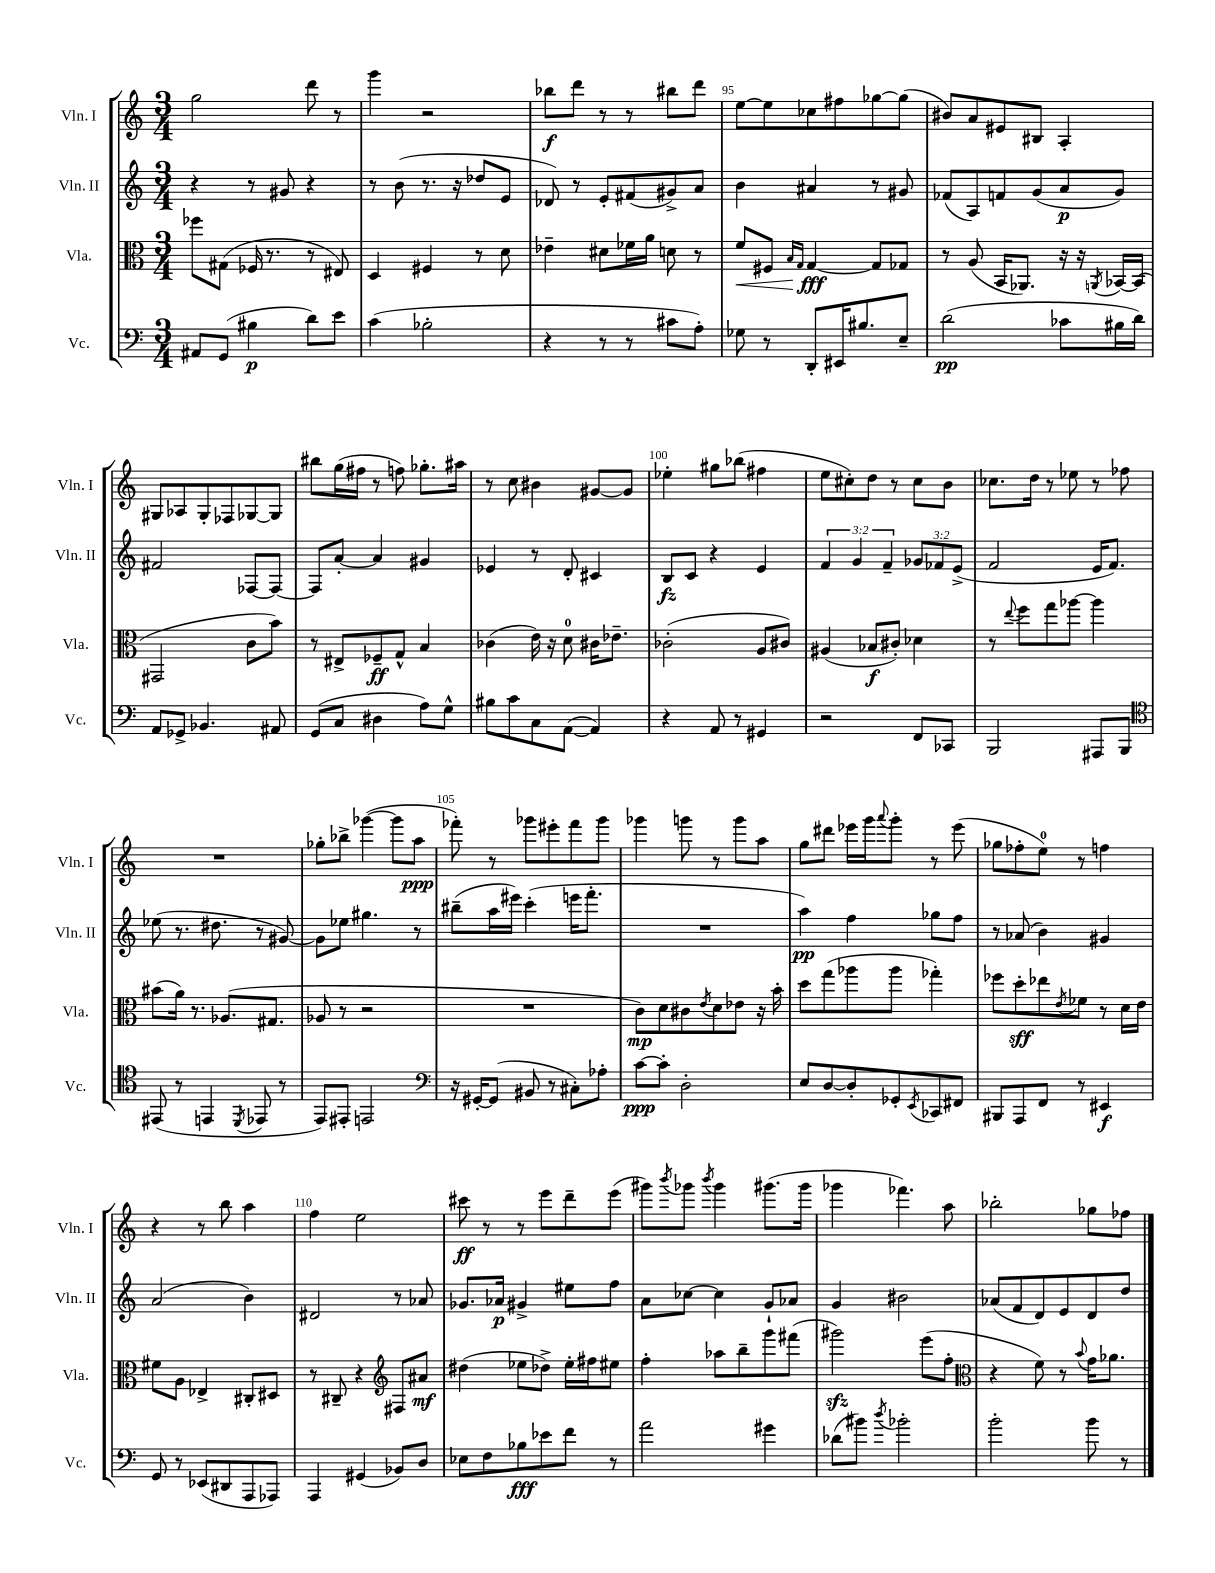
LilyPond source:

<<
\new StaffGroup <<
\new Staff = "s0" \with { instrumentName = "Vln. I" shortInstrumentName = "Vln. I" } {
    \clef treble \key c \major \numericTimeSignature \time 3/4
    g''2 d'''8 r8 |
    g'''4 r2 |
    bes''8\f d'''8 r8 r8 bis''8 d'''8 |
    e''8~ e''8 ces''8 fis''8 ges''8~ ges''8( |
    bis'8) a'8 eis'8 bis8 a4-. |
    gis8 aes8 gis8-. fes8 ges8~ ges8 |
    bis''8 g''16( fis''16 r8 f''8) ges''8.-. ais''16 |
    r8 c''8 bis'4 gis'8~ gis'8 |
    ees''4-. gis''8 bes''8( fis''4 |
    e''8 cis''8-.) d''8 r8 cis''8 b'8 |
    ces''8. d''16 r8 ees''8 r8 fes''8 |
    R2. |
    ges''8-. bes''8-> ges'''4~( ges'''8 a''8\ppp |
    fes'''8-.) r8 ges'''8 eis'''8-. fes'''8 ges'''8 |
    ges'''4 g'''8 r8 g'''8 a''8 |
    g''8 dis'''8 ees'''16 g'''16 \appoggiatura { a'''8 } g'''8-. r8 ees'''8( |
    ges''8 fes''8-. e''8-0) r8 f''4 |
    r4 r8 b''8 a''4 |
    f''4 e''2 |
    cis'''8\ff r8 r8 e'''8 d'''8-- e'''8( |
    gis'''8) \acciaccatura { b'''8 } ges'''8 \acciaccatura { b'''8 } ges'''4 gis'''8.( gis'''16 |
    ges'''4 fes'''4.) a''8 |
    bes''2-. ges''8 fes''8 \bar "|." |
}
\new Staff = "s1" \with { instrumentName = "Vln. II" shortInstrumentName = "Vln. II" } {
    \clef treble \key c \major \numericTimeSignature \time 3/4 \override Staff.TupletNumber.text = #tuplet-number::calc-fraction-text
    r4 r8 gis'8 r4 |
    r8 b'8( r8. r16 des''8 e'8 |
    des'8) r8 e'8-. fis'8( gis'8->) a'8 |
    b'4 ais'4 r8 gis'8 |
    fes'8( a8) f'8 g'8( a'8\p g'8) |
    fis'2 fes8~ fes8~ |
    fes8 a'8~-. a'4 gis'4 |
    ees'4 r8 d'8-. cis'4 |
    b8\fz c'8 r4 e'4 |
    \tuplet 3/2 { f'4 g'4 f'4-- } \tuplet 3/2 { ges'8 fes'8 e'8->( } |
    f'2 e'16 f'8.) |
    ees''8( r8. dis''8. r8 gis'8~) |
    gis'8 ees''8 gis''4. r8 |
    bis''8--( a''16 eis'''16) c'''4-.( e'''16 f'''8.-. |
    R2. |
    a''4\pp) f''4 ges''8 f''8 |
    r8 aes'8( b'4) gis'4 |
    a'2( b'4) |
    dis'2 r8 aes'8 |
    ges'8. aes'16\p gis'4-> eis''8 f''8 |
    a'8 ces''8~ ces''4 g'8-! aes'8 |
    g'4 bis'2 |
    aes'8( f'8 d'8) e'8 d'8 d''8 \bar "|." |
}
\new Staff = "s2" \with { instrumentName = "Vla." shortInstrumentName = "Vla." } {
    \clef alto \key c \major \numericTimeSignature \time 3/4
    fes''8 gis8( fes16 r8. r8 eis8) |
    d4 fis4 r8 d'8 |
    ees'4-- dis'8 fes'16 a'16 d'8 r8 |
    f'8\< fis8 \grace { b16 g16 } g4~\fff\! g8 ges8 |
    r8 a8( b,16 aes,8.) r16 r16 \acciaccatura { a,8 } bes,16~ bes,16( |
    gis,2 c'8 b'8) |
    r8 eis8-> fes8--\ff g8-^ b4 |
    ces'4( e'16) r16 d'8-0 cis'16 ees'8.-- |
    ces'2-.( a8 cis'8) |
    ais4( bes8\f cis'8-.) des'4 |
    r8 \appoggiatura { e''8 } f''8 g''8 aes''8~ aes''4 |
    bis'8( a'16) r8. aes8.( gis8. |
    aes8 r8 r2 |
    R2. |
    c'8\mp) d'8 cis'8 \acciaccatura { e'8 } d'8 ees'8 r16 b'16-. |
    d''8 g''8( aes''8 aes''8 ges''4-.) |
    fes''8 d''8-.\sff ees''8 \acciaccatura { e'8 } fes'8 r8 d'16 e'16 |
    fis'8 a8 ees4-> cis8-. dis8 |
    r8 cis8-- r4 \clef treble fis8 ais'8\mf |
    dis''4( ees''8 des''8->) ees''16-. fis''16 eis''8 |
    f''4-. aes''8 b''8-- g'''8 fis'''8( |
    gis'''2\sfz) e'''8( f''8-. |
    \clef alto r4 f'8) r8 \appoggiatura { b'8 } g'16 aes'8. \bar "|." |
}
\new Staff = "s3" \with { instrumentName = "Vc." shortInstrumentName = "Vc." } {
    \clef bass \key c \major \numericTimeSignature \time 3/4
    ais,8 g,8( bis4\p d'8) e'8 |
    c'4( bes2-. |
    r4 r8 r8 cis'8 a8-.) |
    ges8 r8 d,8-. eis,16 bis8. e8-- |
    d'2\pp( ces'8 bis16 d'16) |
    a,8 ges,8-> bes,4. ais,8 |
    g,8( c8 dis4 a8) g8-^ |
    bis8 c'8 c8 a,8~( a,4) |
    r4 a,8 r8 gis,4 |
    r2 f,8 ces,8 |
    b,,2 ais,,8 b,,8 |
    \clef tenor eis,8( r8 e,4 \acciaccatura { d,8 } ees,8 r8 |
    e,8) eis,8-. e,2 |
    \clef bass r16 gis,16~-. gis,8( bis,8 r8 cis8-.) aes8-. |
    c'8~\ppp c'8-. d2-. |
    e8 d8~ d8-. ges,8-. \acciaccatura { e,8 } ces,8 fis,8 |
    bis,,8 a,,8 f,8 r8 eis,4\f |
    g,8 r8 ees,8( dis,8 a,,8 aes,,8) |
    a,,4 gis,4( bes,8) d8 |
    ees8 f8 bes8\fff ees'8 f'8 r8 |
    a'2 gis'4 |
    des'8( bis'8) \acciaccatura { d''8 } bes'2-. |
    b'2-. b'8 r8 \bar "|." |
}
>>
>>
\layout { \context { \Score currentBarNumber = #92 \override BarNumber.break-visibility = ##(#f #t #t) barNumberVisibility = #(every-nth-bar-number-visible 5) } }
